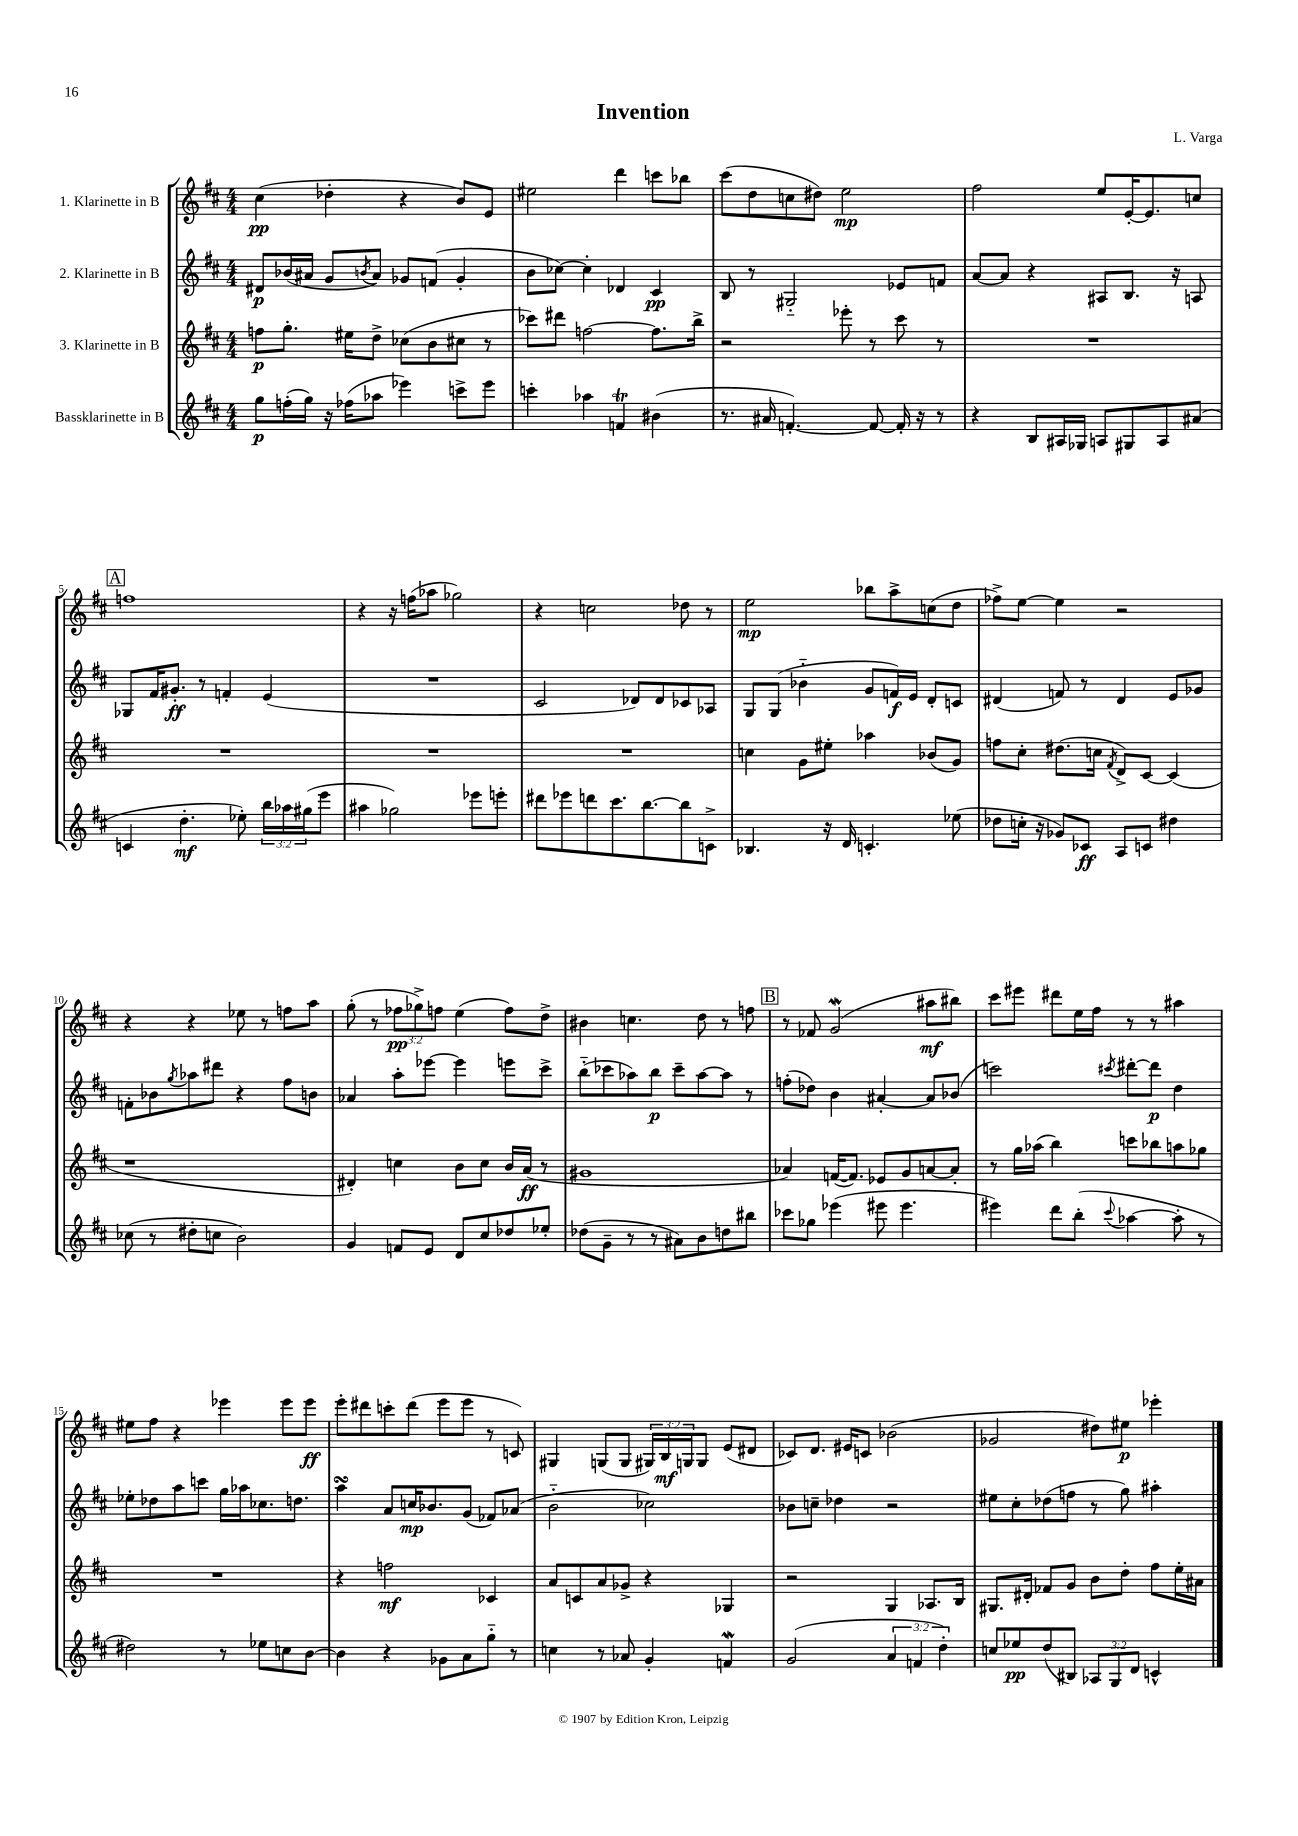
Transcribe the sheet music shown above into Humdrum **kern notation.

**kern	**dynam	**kern	**dynam	**kern	**dynam	**kern	**dynam
*part4	*part4	*part3	*part3	*part2	*part2	*part1	*part1
*staff4	*staff4	*staff3	*staff3	*staff2	*staff2	*staff1	*staff1
*I"Bassklarinette in B	*	*I"3. Klarinette in B	*	*I"2. Klarinette in B	*	*I"1. Klarinette in B	*
*clefG2	*	*clefG2	*	*clefG2	*	*clefG2	*
*k[f#c#]	*	*k[f#c#]	*	*k[f#c#]	*	*k[f#c#]	*
*M4/4	*	*M4/4	*	*M4/4	*	*M4/4	*
=1	=1	=1	=1	=1	=1	=1	=1
8gg\L	p	8ffn\L	p	8d#X/L	p	(4cc#\	pp
(16ffn'\L	.	8.gg'\J	.	(16b-X/L	.	.	.
16gg\JJ)	.	.	.	16a#X/JJ	.	.	.
16r	.	.	.	8g/L	.	4dd-X'\	.
(16ff-X\KL	.	16ee#X\KL	.	.	.	.	.
.	.	.	.	8qbn/	.	.	.
8aa-X\J	.	8dd^\J	.	8a#/J)	.	.	.
4eee-X\)	.	(8cc-X\L	.	8g-X/L	.	4r	.
.	.	8b\	.	(8fn/J	.	.	.
8cccn^\L	.	8cc#X\J	.	4g-'/	.	8b/L)	.
8eee-\J	.	8r	.	.	.	8e/J	.
=2	=2	=2	=2	=2	=2	=2	=2
4cccn'\	.	8ccc-X\L)	.	8b\L	.	2ee#X\	.
.	.	8ddd#X\J	.	[8cc-X\J)	.	.	.
4aa-X\	.	[2ffn\	.	4cc-'\]	.	.	.
4fnT/	.	.	.	4d-X/	.	4ddd\	.
(4b#X\	.	8.ff\L]	.	4c#/	pp	8cccn\L	.
.	.	.	.	.	.	8bb-X\J	.
.	.	16bb^\Jk	.	.	.	.	.
=3	=3	=3	=3	=3	=3	=3	=3
8.r	.	2r	.	8B/	.	(8ccc#\L	.
.	.	.	.	8r	.	8dd\	.
16a#X/	.	.	.	.	.	.	.
[4.fn'/)	.	.	.	2G#X/	.	8ccn\	.
.	.	.	.	.	.	8dd#X\J)	.
.	.	8eee-X'\	.	.	.	2ee\	mp
8f/_	.	8r	.	.	.	.	.
16f'/]	.	8ccc#\	.	8e-X/L	.	.	.
16r	.	.	.	.	.	.	.
8r	.	8r	.	8fn/J	.	.	.
=4	=4	=4	=4	=4	=4	=4	=4
4r	.	1r	.	[8a/L	.	2ff#\	.
.	.	.	.	8a/J]	.	.	.
8B/L	.	.	.	4r	.	.	.
16A#X/L	.	.	.	.	.	.	.
16G-X/JJ	.	.	.	.	.	.	.
8An/L	.	.	.	8A#X/L	.	8ee/L	.
8G#X/	.	.	.	8.B/J	.	[16e'/K	.
.	.	.	.	.	.	8.e/]	.
8A/	.	.	.	.	.	.	.
.	.	.	.	16r	.	.	.
(8a#X/J	.	.	.	8An/	.	8ccn/J	.
!!LO:LB:g=z
!!LO:REH:place=s1:t=A
=5	=5	=5	=5	=5	=5	=5	=5
4cn/	.	1r	.	8G-X/L	.	1ffn	.
.	.	.	.	16f#/K	.	.	.
.	.	.	.	8.g#X'/J	ff	.	.
4.dd'\	mf	.	.	.	.	.	.
.	.	.	.	8r	.	.	.
.	.	.	.	4fn'/	.	.	.
8ee-X'\)	.	.	.	.	.	.	.
24bb\LL	.	.	.	(4e/	.	.	.
24aa-X\	.	.	.	.	.	.	.
(24gg#X\J	.	.	.	.	.	.	.
8eee\J	.	.	.	.	.	.	.
=6	=6	=6	=6	=6	=6	=6	=6
4aa#X\	.	1r	.	1r	.	4r	.
2gg-X\)	.	.	.	.	.	16r	.
.	.	.	.	.	.	(16ffn\KL	.
.	.	.	.	.	.	8aa-X\J	.
.	.	.	.	.	.	2gg-X\)	.
8eee-X\L	.	.	.	.	.	.	.
8eeen'\J	.	.	.	.	.	.	.
=7	=7	=7	=7	=7	=7	=7	=7
8ddd#X\L	.	1r	.	2c#/	.	4r	.
8eee-X\	.	.	.	.	.	.	.
8dddn\	.	.	.	.	.	2ccn\	.
8.ccc#\	.	.	.	.	.	.	.
.	.	.	.	8d-X/L)	.	.	.
[8.bb\	.	.	.	.	.	.	.
.	.	.	.	8d-/	.	.	.
8bb\]	.	.	.	8c-X/	.	8dd-X\	.
8cn^\J	.	.	.	8A-X/J	.	8r	.
=8	=8	=8	=8	=8	=8	=8	=8
4.B-X/	.	4ccn\	.	8G/L	.	2ee\	mp
.	.	.	.	(8G/J	.	.	.
.	.	8g\L	.	4b-X\	.	.	.
16r	.	8ee#X'\J	.	.	.	.	.
16d/	.	.	.	.	.	.	.
4.cn'/	.	4aa-X\	.	8g/L	.	8bb-X\L	.
.	.	.	.	16fn/L)	f	8aa^\	.
.	.	.	.	16e/JJ	.	.	.
.	.	(8b-X/L	.	8d'/L	.	(8ccn\	.
(8ee-X\	.	8g/J)	.	8cn/J	.	8dd\J	.
=9	=9	=9	=9	=9	=9	=9	=9
8dd-X\L	.	8ffn\L	.	(4d#X/	.	8ff-X^\L)	.
16ccn'\Jk	.	8cc#'\J	.	.	.	[8ee\J	.
16r	.	.	.	.	.	.	.
8g-X/L)	.	(8.dd#X\L	.	8fn/)	.	4ee\]	.
8c-X/J	ff	.	.	8r	.	.	.
.	.	16ccn\Jk	.	.	.	.	.
.	.	8qf#/	.	.	.	.	.
8A/L	.	8d^/L)	.	4d#/	.	2r	.
8cn/J	.	[8c#/J	.	.	.	.	.
4dd#X\	.	(4c#/]	.	8e/L	.	.	.
.	.	.	.	8g-X/J	.	.	.
!!LO:LB:g=z
=10	=10	=10	=10	=10	=10	=10	=10
(8cc-X\	.	1r	.	8fn'\L	.	4r	.
8r	.	.	.	8b-X\	.	.	.
.	.	.	.	8qgg/	.	.	.
8dd#X'\L	.	.	.	8aa-X\	.	4r	.
8ccn\J	.	.	.	8ddd#X\J	.	.	.
2b\)	.	.	.	4r	.	8ee-X\	.
.	.	.	.	.	.	8r	.
.	.	.	.	8ff#\L	.	8ffn\L	.
.	.	.	.	8bn\J	.	8aa\J	.
=11	=11	=11	=11	=11	=11	=11	=11
4g/	.	4d#X'/)	.	4a-X/	.	(8gg'\	.
.	.	.	.	.	.	8r	.
8fn/L	.	4ccn\	.	8aa'\L	.	12ff-X\L	pp
.	.	.	.	.	.	12gg-X^\)	.
8e/J	.	.	.	[8eee-X\J	.	.	.
.	.	.	.	.	.	12ffn\J	.
8d/L	.	8b\L	.	4eee-\]	.	(4ee\	.
8cc#/	.	8cc\J	.	.	.	.	.
8dd-X/	.	16b/LL	.	8eeen\L	.	8ff\L)	.
.	.	(16a/JJ	ff	.	.	.	.
8ee-X'/J	.	8r	.	8ccc#^\J	.	8dd^\J	.
=12	=12	=12	=12	=12	=12	=12	=12
(8dd-X\L	.	1g#X	.	(8bb\L	.	4b#X\	.
8g~\J	.	.	.	8ccc-X\	.	.	.
8r	.	.	.	8aa-X\)	.	4.ccn\	.
8r	.	.	.	8bb\J	p	.	.
8a#X\L)	.	.	.	8ccc-~\L	.	.	.
8b\	.	.	.	[8aa-\	.	8dd\	.
8ddn\	.	.	.	8aa-\J]	.	8r	.
8bb#X\J	.	.	.	8r	.	8ffn\	.
!!LO:REH:place=s1:t=B
=13	=13	=13	=13	=13	=13	=13	=13
8ccc-X\L	.	4a-X/)	.	(8ffn'\L	.	8r	.
8gg-X\J	.	.	.	8dd-X\J)	.	8f-X/	.
(4eee-X\	.	([16fn/KL	.	4b\	.	(2gw/	.
.	.	8.f/J])	.	.	.	.	.
8eee#X\	.	8e-X/L	.	[4a#X'/	.	.	.
4.eee#\	.	8g/	.	.	.	.	.
.	.	[8an/	.	8a#/L]	.	8aa#X\L	mf
.	.	8a'/J]	.	(8b-X/J	.	8bb#X\J)	.
=14	=14	=14	=14	=14	=14	=14	=14
4eee#X\)	.	8r	.	2cccn\)	.	8ccc#\L	.
.	.	16gg\LL	.	.	.	8eee#X\J	.
.	.	(16aa-X\JJ	.	.	.	.	.
8ddd\L	.	4bb\)	.	.	.	8ddd#X\L	.
(8bb'\J	.	.	.	.	.	16ee\L	.
.	.	.	.	.	.	16ff#\JJ	.
8qqccc#/	.	.	.	8qccc#X/	.	.	.
[4aa-X\	.	8cccn\L	.	[8ddd#X'\L	.	8r	.
.	.	8bb-X\	.	8ddd#\J]	p	8r	.
8aa-'\]	.	8aan\	.	4dd\	.	4aa#X\	.
8r	.	8gg-X\J	.	.	.	.	.
!!LO:LB:g=z
=15	=15	=15	=15	=15	=15	=15	=15
2dd#X\)	.	1r	.	8ee-X'\L	.	8ee#X\L	.
.	.	.	.	8dd-X\	.	8ff#\J	.
.	.	.	.	8aa\	.	4r	.
.	.	.	.	8cccn\J	.	.	.
8r	.	.	.	16gg\LL	.	4eee-X\	.
.	.	.	.	16aa-X\J	.	.	.
8ee-X\L	.	.	.	8.cc-X\	.	.	.
8ccn\	.	.	.	.	.	8eee-\L	.
.	.	.	.	8.ddn\J	.	.	.
[8b\J	.	.	.	.	.	8eee-\J	ff
=16	=16	=16	=16	=16	=16	=16	=16
4b\]	.	4r	.	4aasSSS\	.	8eee'\L	.
.	.	.	.	.	.	8ddd#X\	.
4r	.	2ffn\	mf	8a/L	.	8cccn'\	.
.	.	.	.	16ccn/K	mp	(8ddd#\J	.
.	.	.	.	8.b-X/	.	.	.
8g-X\L	.	.	.	.	.	8eee\L	.
8a\	.	.	.	(8g/J	.	8eee\J	.
8gg\J	.	4c-X/	.	8f-X/L)	.	8r	.
8r	.	.	.	(8a-X/J	.	8cn/)	.
=17	=17	=17	=17	=17	=17	=17	=17
4ccn\	.	8a/L	.	2b\	.	4G#X/	.
.	.	8cn/	.	.	.	.	.
8r	.	8a/	.	.	.	(8Gn/L	.
8a-X/	.	8g-X^/J	.	.	.	8G/J	.
4g'/	.	4r	.	2cc-X\)	.	24G#X/LL)	.
.	.	.	.	.	.	24B/	mf
.	.	.	.	.	.	24Gn/J	.
.	.	.	.	.	.	8G/J	.
4fnw/	.	4G-X/	.	.	.	(8e/L	.
.	.	.	.	.	.	8d#X/J	.
=18	=18	=18	=18	=18	=18	=18	=18
(2g/	.	2r	.	8b-X\L	.	8c-X/L)	.
.	.	.	.	8ccn~\J	.	8.d/J	.
.	.	.	.	4dd-X\	.	.	.
.	.	.	.	.	.	16e#X/KL	.
.	.	.	.	.	.	8cn/J	.
6a/	.	4G/	.	2r	.	(2b-X\	.
6fn/	.	.	.	.	.	.	.
.	.	8.A-X/L	.	.	.	.	.
6dd'\)	.	.	.	.	.	.	.
.	.	16B/Jk	.	.	.	.	.
=19	=19	=19	=19	=19	=19	=19	=19
8ccn/L	.	8.G#X/L	.	8ee#X\L	.	2g-X/	.
8ee-X/	pp	.	.	8cc#'\	.	.	.
.	.	16d#X'/Jk	.	.	.	.	.
(8dd/	.	8f-X/L	.	(8dd-X\	.	.	.
8B#X/J)	.	8g/J	.	8ffn\J	.	.	.
12A-X/L	.	8b\L	.	8r	.	8dd#X\L)	.
12G/	.	.	.	.	.	.	.
.	.	8dd'\J	.	8gg\)	.	8ee#X\J	p
12d/J	.	.	.	.	.	.	.
4cn^^/	.	8ff#\L	.	4aa#X'\	.	4eee-X'\	.
.	.	16ee'\L	.	.	.	.	.
.	.	16a#X\JJ	.	.	.	.	.
==	==	==	==	==	==	==	==
*-	*-	*-	*-	*-	*-	*-	*-
